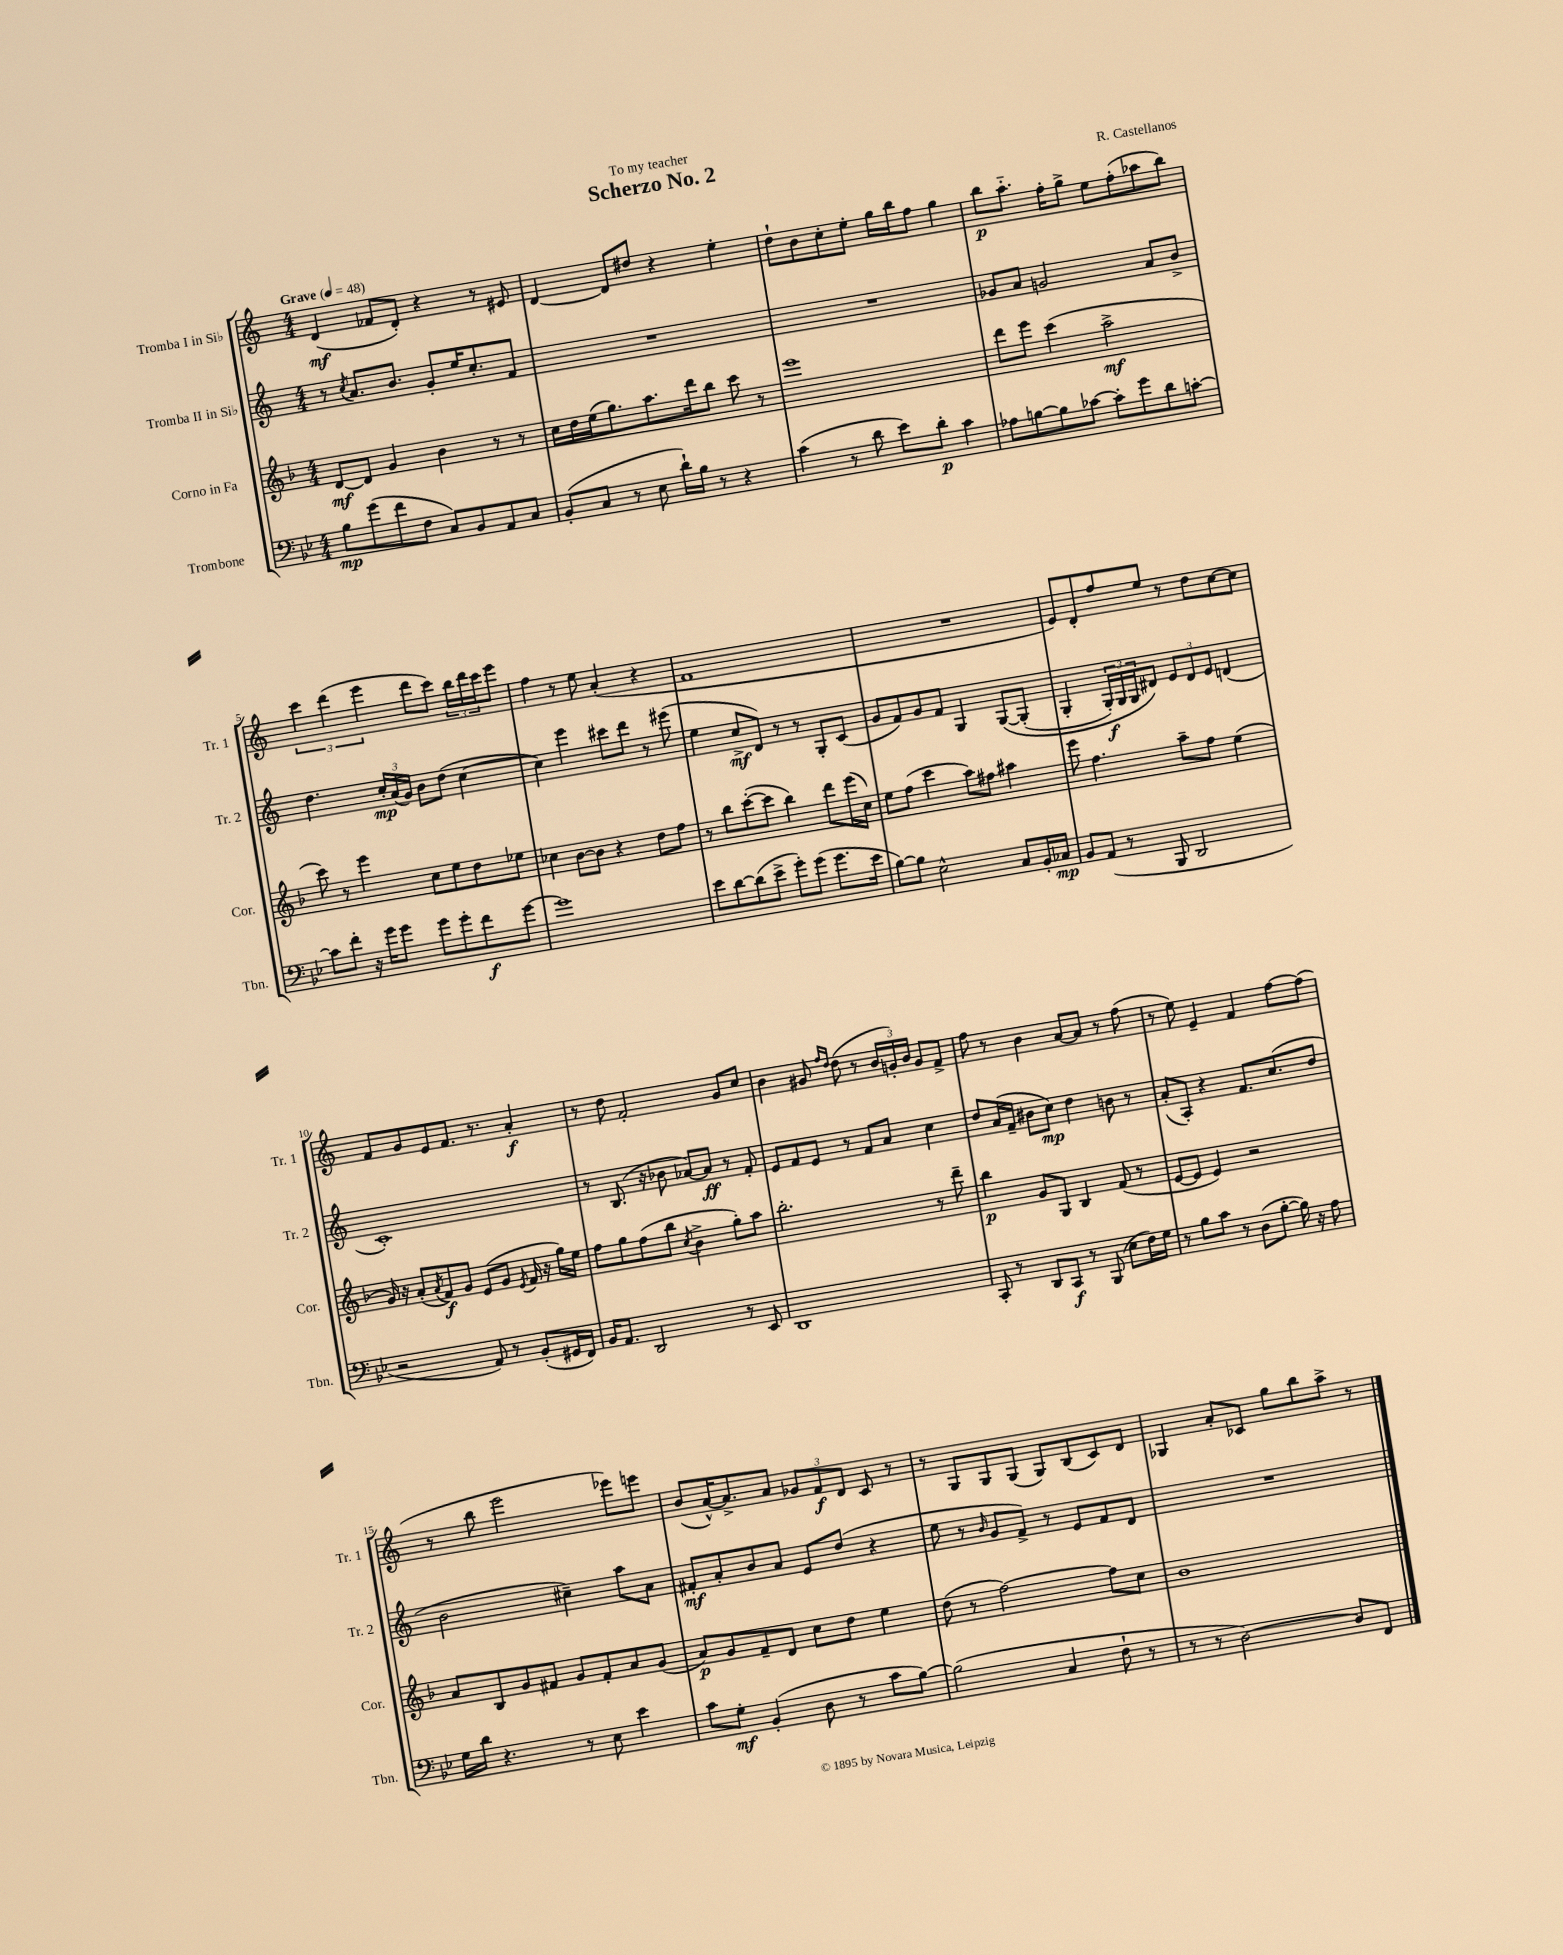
\header { title = "Scherzo No. 2" composer = "R. Castellanos" dedication = "To my teacher" }
<<
\new StaffGroup <<
\new Staff = "s0" \with { instrumentName = "Tromba I in Sib" shortInstrumentName = "Tr. 1" } {
    \clef treble \key c \major \numericTimeSignature \time 4/4 \tempo "Grave" 4 = 48
    d'4\mf( fes'8 d'8-.) r4 r8 eis'8 |
    d'4~ d'8 dis''8 r4 e''4-. |
    d''8-! b'8 c''8-. e''8-. g''16 b''16 f''8 g''4 |
    b''8\p a''8.-_ f''16-. g''8-> e''8 f''8-.( aes''8 b''8) |
    \tuplet 3/2 { c'''4 d'''4( e'''4 } d'''8 c'''8) \tuplet 3/2 { b''16 d'''16 c'''16 } e'''8 |
    f''4 r8 e''8 a'4-.( r4 |
    f'1 |
    R1 |
    e'8) d'8-. f''8 e''8 r8 d''8 c''8~ c''8 |
    f'8 g'8 e'8 f'8. r8. a'4-.\f |
    r8 d''8 f'2-. g'8 c''8 |
    b'4 gis'8 \grace { f''16 d''16 } d''8( r8 \tuplet 3/2 { b'16 g'16-.) b'16 } g'8 f'8-> |
    f''8 r8 b'4 a'8~ a'8 r8 f''8( |
    r8 e''8) e'4-- f'4 f''8~ f''8( |
    r8 b''8 e'''2 ees'''8) e'''8 |
    b'8( a'16~-^) a'8.-> a'8 \tuplet 3/2 { ges'8 f'8\f d'8 } c'8 r8 |
    r8 g8 g8 g8( g8) b8( c'8) d'8 |
    ges4 a'8-. ces'8 g''8 b''8 a''8-> r8 \bar "|." |
}
\new Staff = "s1" \with { instrumentName = "Tromba II in Sib" shortInstrumentName = "Tr. 2" } {
    \clef treble \key c \major \numericTimeSignature \time 4/4
    r8 \acciaccatura { c''8 } a'8. b'8. g'8-. e''16 c''8.-. f'8 |
    R1 |
    R1 |
    ges'8 a'8 g'2 a'8 b'8-> |
    d''4. \tuplet 3/2 { c''16-.\mp a'16( g'16) } b'8 d''8( c''4~ |
    c''4) e'''4 cis'''8 d'''8 r8 eis'''8( |
    e''4 c''8->\mf d'8) r8 r8 g8-. c'8( |
    g'8 f'8) g'8 f'8 g4 g8~\( g8-.( |
    g4-. \tuplet 3/2 { g16-.\f) g16 g16 } dis'8\) \tuplet 3/2 { e'8 dis'8 e'8 } d'4( |
    c'1-.) |
    r8 b8.( r16 bes'8 aes'8~) aes'8\ff r8 f'8-. |
    e'8 f'8 e'8 r8 f'8 a'8 c''4 |
    d''8 a'16( f'16-- bis'8 c''8\mp) d''4 b'8 r8 |
    a'8-.( a8-.) r4 f'8. c''8.( d''8 |
    b'2 cis''4--) a''8 a'8 |
    fis'8-.\mf a'8-. b'8 a'8 e'8 d''8( r4 |
    e''8 r8 \grace { b'16 } g'8 f'8->) r8 e'8 f'8 d'8 |
    R1 \bar "|." |
}
\new Staff = "s2" \with { instrumentName = "Corno in Fa" shortInstrumentName = "Cor." } {
    \clef treble \key f \major \numericTimeSignature \time 4/4
    d'8~\mf d'8 g'4 bes'4 r8 r8 |
    c''16 d''16 e''16( g''8.) a''8. d'''16 bes''8 c'''8 r8 |
    e'''1 |
    d'''8 e'''8 c'''4( a''2->\mf |
    c'''8) r8 e'''4 c''8 e''8 d''8 ees''8 |
    ces''4 bes'8~ bes'8 r4 d''8 f''8 |
    r8 bes''8 c'''8~-.( c'''8 bes''4) d'''8 e'''16( c''16) |
    e''8 f''8( c'''4 a''8) fis''8 ais''4 |
    e'''8 f''4. a''8-- f''8 e''4( |
    g'16) r16 a'8-.( \acciaccatura { a'8 } f'8\f) g'8 e'8( g'8 \acciaccatura { e'8 } f'16 r16 g''16) e''16 |
    f''8 g''8 f''8( bes''8 \acciaccatura { c''8 } bes'4-> g''8-.) a''8 |
    bes''2.-. r8 d'''8-- |
    bes''4\p g'8 g8 bes4 f'8( r8 |
    e'8~ e'8 e'4) r2 |
    a'8 bes8 g'8 fis'8 g'8 fis'8-. a'8 g'8( |
    a'8\p) g'8 f'8-- d'8 c''8 d''8 e''4 |
    d''8( r8 f''2~) f''8 c''8 |
    bes'1 \bar "|." |
}
\new Staff = "s3" \with { instrumentName = "Trombone" shortInstrumentName = "Tbn." } {
    \clef bass \key bes \major \numericTimeSignature \time 4/4
    bes8\mp g'8( f'8 f8 c8) bes,8 a,8 c8 |
    bes,8-.( c8 r8 ees8 d'16-!) bes16 r8 r4 |
    c'4( r8 d'8 ees'8) d'8-.\p c'4 |
    aes8 b8~ b8 ces'8~ ces'8-. g'8 d'8 c'8~-. |
    c'8 f'8-. r16 g'16 g'8 g'8 g'8-. f'8\f g'8~ |
    g'1 |
    ees'8 d'8~ d'8( ees'8-> g'8-.) g'8( g'8. ees'16 |
    bes8~) bes8 ees2-^ c8 bes,16-. ces16\mp |
    bes,8 a,8( r8 bes,,8 d,2 |
    r2 a,8) r8 bes,8-.( gis,16 f,16) |
    bes,16 a,8. d,2 r8 ees,8 |
    d,1 |
    c,8-. r8 d,8 c,8\f r8 bes,,8( ees8 f16) g16 |
    r8 bes8 c'8 r8 d8( bes8~-. bes16) r16 a8 |
    g16 d'16 r4. r8 ees8 ees'4 |
    c'8 g8-.\mf bes,4-.( d8 r8 c'8 bes8~) |
    bes2( c4 f8-! r8 |
    r8 r8 d2~) d8 f,8 \bar "|." |
}
>>
>>
